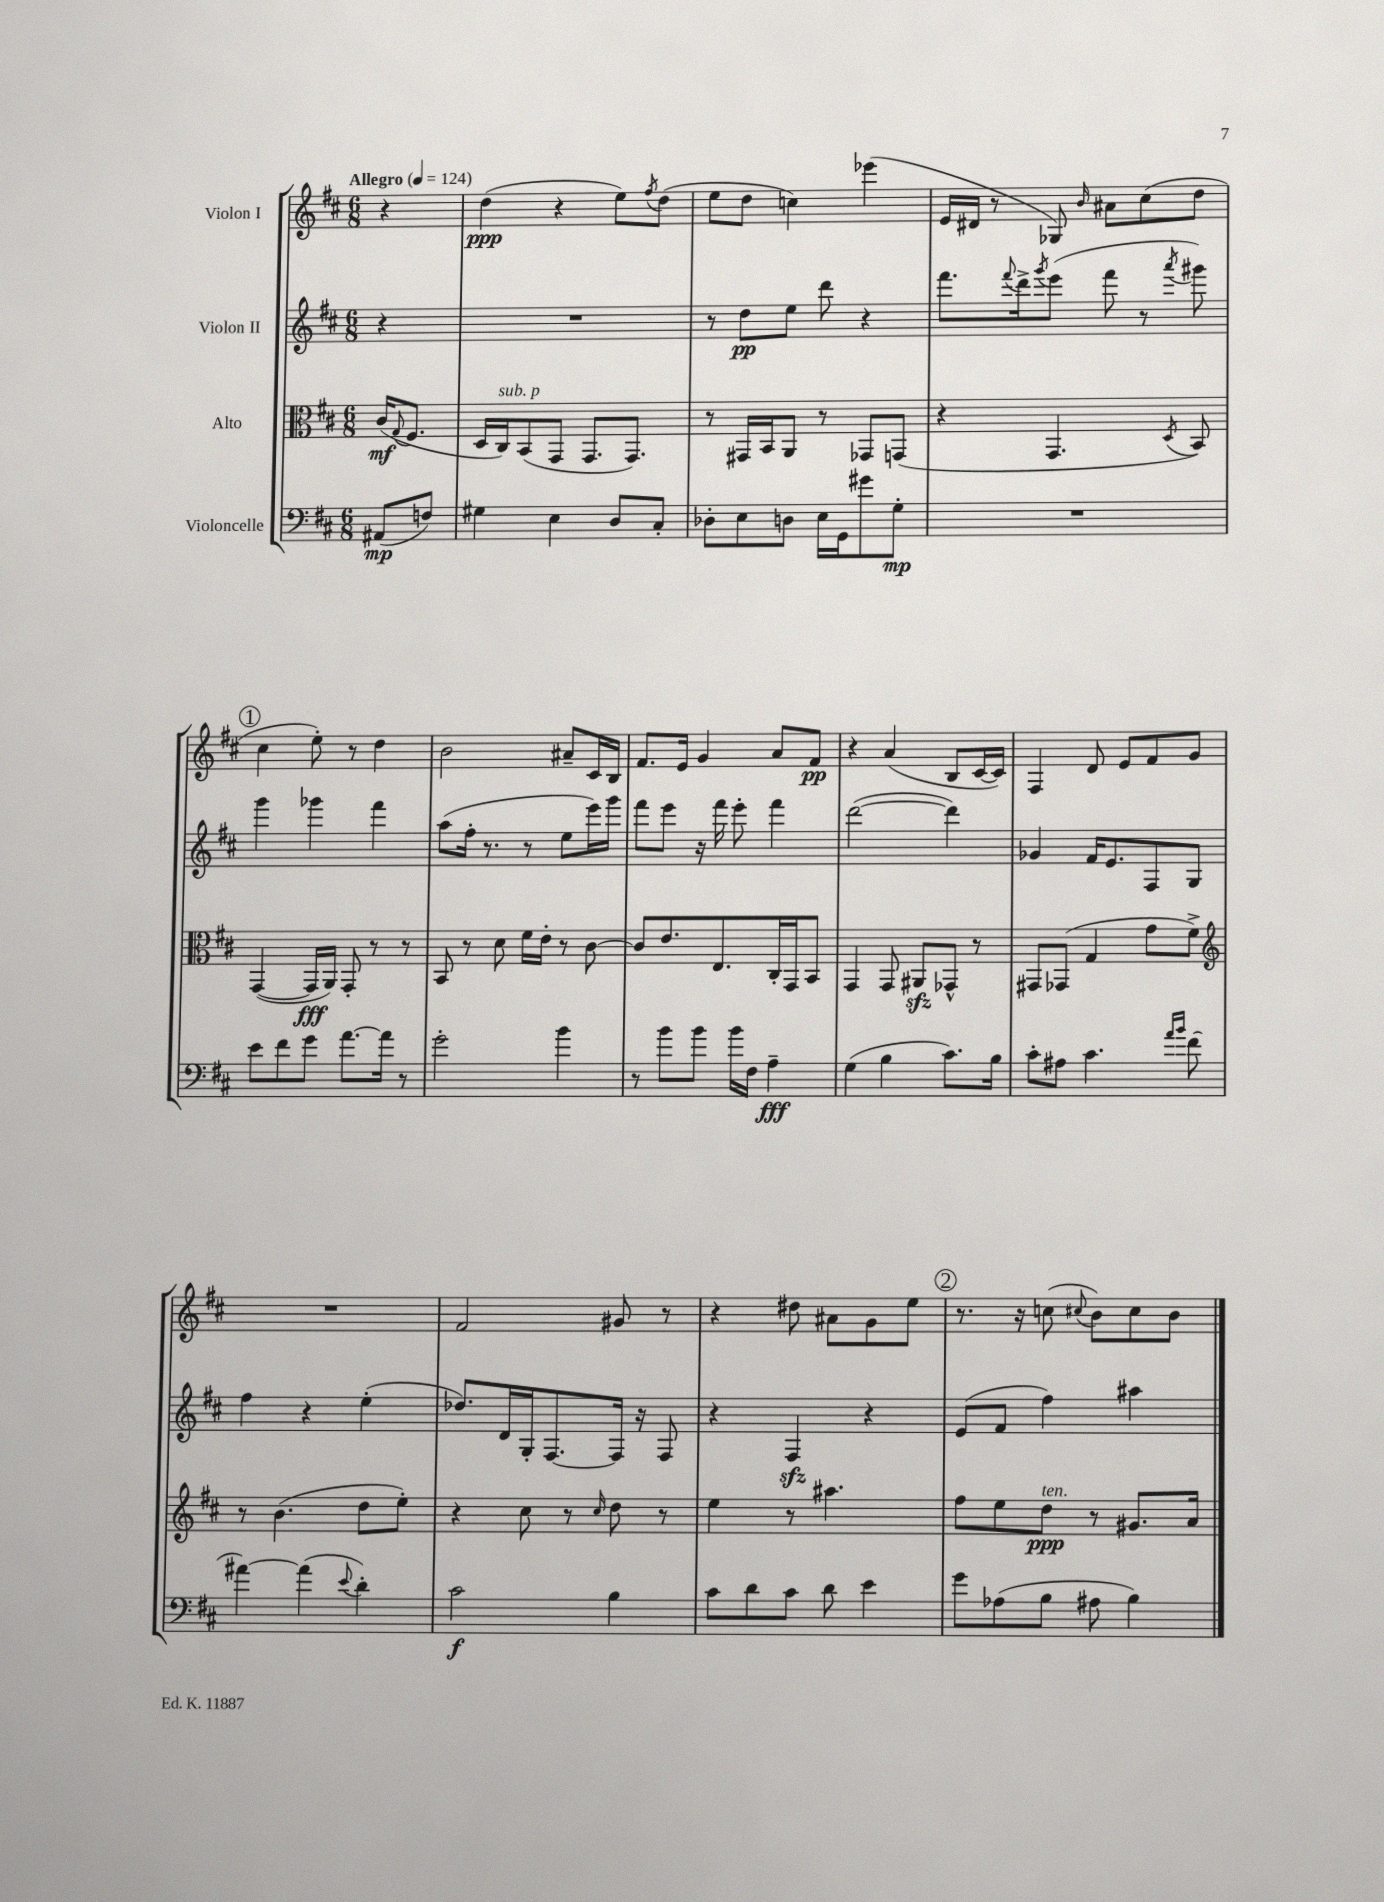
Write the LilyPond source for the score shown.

<<
\new StaffGroup <<
\new Staff = "s0" \with { instrumentName = "Violon I" } {
    \clef treble \key d \major \numericTimeSignature \time 6/8 \partial 4 \tempo "Allegro" 4 = 124
    r4 |
    d''4\ppp( r4 e''8) \acciaccatura { fis''8 } d''8( |
    e''8 d''8 c''4) ees'''4( |
    e'16 dis'16 r8 ges8) \grace { b'16 } ais'8 cis''8( d''8 |
    \mark \markup { \circle "1" } cis''4 e''8-.) r8 d''4 |
    b'2 ais'8-- cis'16 b16 |
    fis'8. e'16 g'4 a'8 fis'8\pp |
    r4 a'4( b8 cis'16~ cis'16) |
    fis4 d'8 e'8 fis'8 g'8 |
    R2. |
    fis'2 gis'8 r8 |
    r4 dis''8 ais'8 g'8 e''8 |
    \mark \markup { \circle "2" } r8. r16 c''8( \appoggiatura { cis''8 } b'8) cis''8 b'8 \bar "|." |
}
\new Staff = "s1" \with { instrumentName = "Violon II" } {
    \clef treble \key d \major \numericTimeSignature \time 6/8 \partial 4
    r4 |
    R2. |
    r8 d''8\pp e''8 d'''8 r4 |
    fis'''8. \appoggiatura { fis'''8 } d'''16-> \acciaccatura { g'''8 } e'''8( fis'''8 r8 \acciaccatura { a'''8 } gis'''8) |
    \mark \markup { \circle "1" } g'''4 ges'''4 fis'''4 |
    a''8( fis''16-. r8. r8 e''8 e'''16) g'''16 |
    fis'''8 e'''8 r16 fis'''16 e'''8-. fis'''4 |
    d'''2~( d'''4) |
    ges'4 fis'16 e'8. fis8 g8 |
    fis''4 r4 e''4-.( |
    des''8.) d'16 g16-. fis8.~ fis16 r16 fis8 |
    r4 fis4\sfz r4 |
    \mark \markup { \circle "2" } e'8( fis'8 fis''4) ais''4 \bar "|." |
}
\new Staff = "s2" \with { instrumentName = "Alto" } {
    \clef alto \key d \major \numericTimeSignature \time 6/8 \partial 4
    cis'16\mf( \appoggiatura { g8 } fis8. |
    d16 cis16^\markup { \italic "sub. p" }) b,8( g,8 g,8. g,8.) |
    r8 gis,16 b,16 a,8 r8 ges,8 g,8( |
    r4 g,4. \acciaccatura { d8 } b,8) |
    \mark \markup { \circle "1" } g,4~( g,16\fff a,16) g,8-. r8 r8 |
    b,8 r8 d'8 fis'16 e'16-. r8 cis'8~ |
    cis'8 e'8. e8. cis16-. g,16 b,8 |
    g,4 g,8 ais,8\sfz ges,8-^ r8 |
    gis,8 ges,8( g4 g'8 fis'8->) |
    \clef treble r8 b'4.( d''8 e''8-.) |
    r4 cis''8 r8 \grace { cis''16 } d''8 r8 |
    e''4 r8 ais''4. |
    \mark \markup { \circle "2" } fis''8 e''8 d''8\ppp^\markup { \italic "ten." } r8 gis'8. a'16 \bar "|." |
}
\new Staff = "s3" \with { instrumentName = "Violoncelle" } {
    \clef bass \key d \major \numericTimeSignature \time 6/8 \partial 4
    ais,8\mp( f8) |
    gis4 e4 d8 cis8-. |
    des8-. e8 d8 e16 g,16 gis'8 g8-.\mp |
    R2. |
    \mark \markup { \circle "1" } e'8 fis'8 g'8 a'8.~ a'16 r8 |
    g'2-. b'4 |
    r8 b'8 b'8 b'16 fis16 a4--\fff |
    g4( b4 cis'8.) b16 |
    cis'8-. ais8 cis'4. \grace { a'16 b'16 } fis'8( |
    ais'4~) ais'4( \appoggiatura { e'8 } d'4-.) |
    cis'2\f b4 |
    cis'8 d'8 cis'8 d'8 e'4 |
    \mark \markup { \circle "2" } g'8 aes8( b8 ais8 b4) \bar "|." |
}
>>
>>
\layout { \context { \Score \remove "Bar_number_engraver" } }
